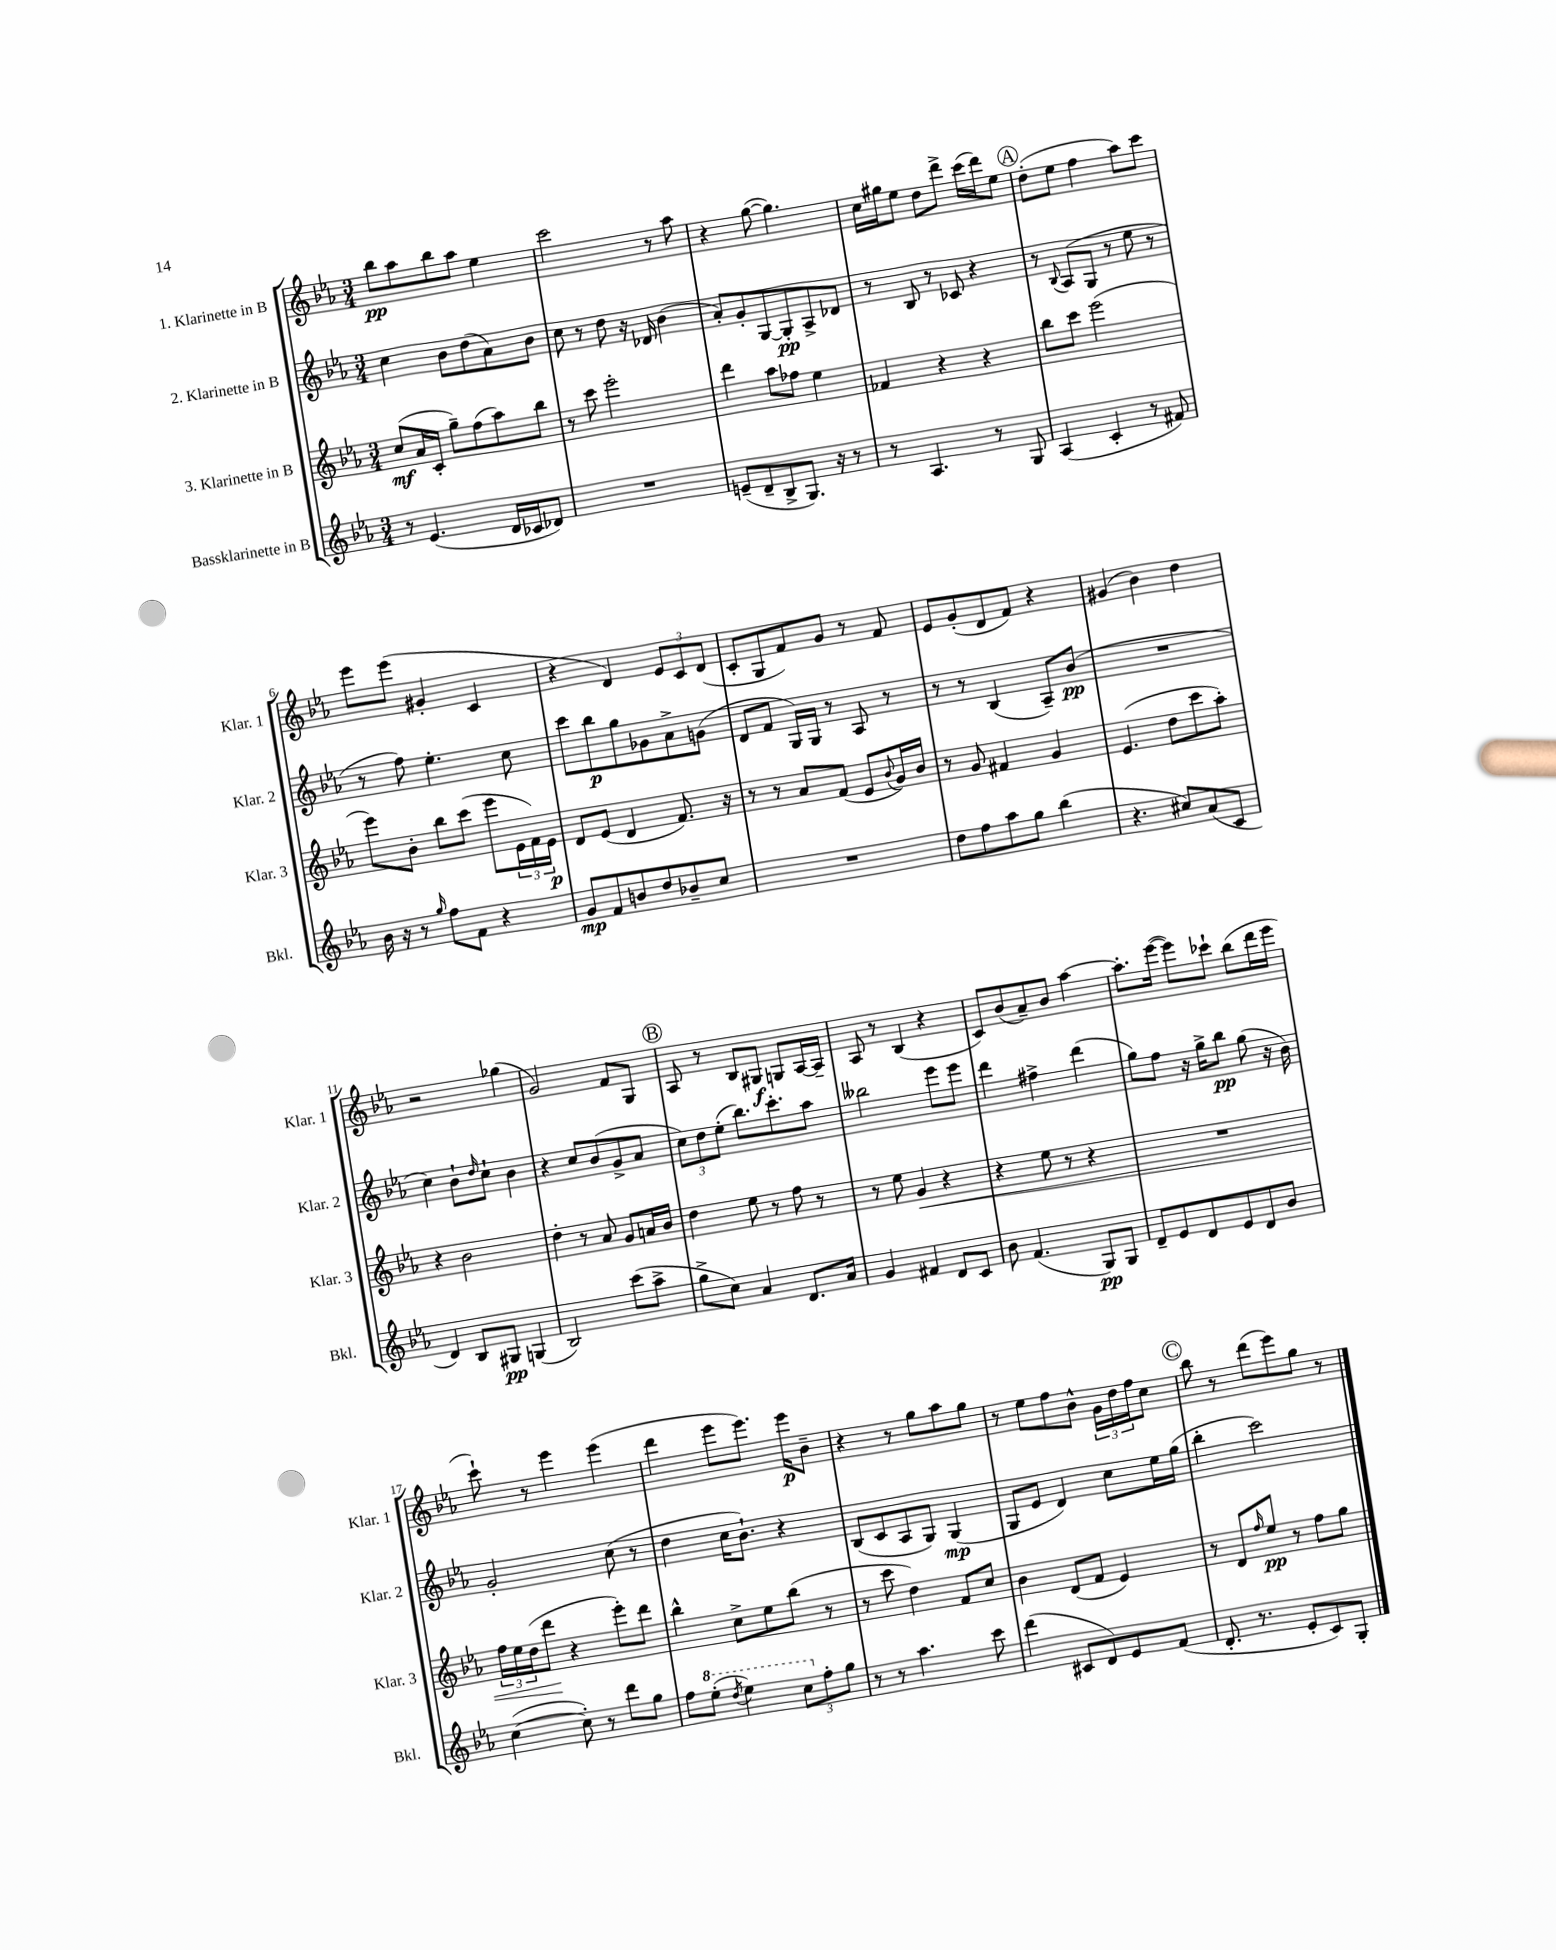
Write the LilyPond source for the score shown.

<<
\new StaffGroup <<
\new Staff = "s0" \with { instrumentName = "1. Klarinette in B" shortInstrumentName = "Klar. 1" } {
    \clef treble \key ees \major \numericTimeSignature \time 3/4
    bes''8\pp aes''8 bes''8 aes''8 ees''4 |
    c'''2 r8 aes''8 |
    r4 g''8~( g''4.) |
    c''16 gis''16 ees''8 d''8 d'''8-> c'''16( d'''16) ees''8 |
    \mark \markup { \circle "A" } d''8-.( ees''8 f''4 aes''8) c'''8 |
    ees'''8 ees'''8( gis'4-. c'4 |
    r4 d'4) \tuplet 3/2 { ees'8 c'8 d'8( } |
    c'8-. g8 f'8) g'8 r8 f'8 |
    ees'8 g'8-.( d'8 f'8) r4 |
    gis'4( bes'4) d''4 |
    r2 ges''4( |
    g'2) f'8 g8 |
    \mark \markup { \circle "B" } aes8 r8 bes8 gis8\f g8 aes16~ aes16-- |
    aes8 r8 bes4( r4 |
    c'8) bes'8( aes'8--) bes'8 aes''4~ |
    aes''8.-. ees'''16~( ees'''8) ces'''8-! bes''8( d'''16 ees'''16 |
    c'''8-!) r8 ees'''4 ees'''4( |
    d'''4 ees'''8 ees'''8.) ees'''16\p bes'8-- |
    r4 r8 g''8 aes''8 g''8 |
    r8 ees''8 f''8 bes'8-^ \tuplet 3/2 { g'16 d''16 f''16 } c''8 |
    \mark \markup { \circle "C" } bes''8 r8 d'''8( ees'''8) g''8 r8 \bar "|." |
}
\new Staff = "s1" \with { instrumentName = "2. Klarinette in B" shortInstrumentName = "Klar. 2" } {
    \clef treble \key ees \major \numericTimeSignature \time 3/4
    c''4 bes'8 d''8( aes'8) bes'8 |
    c''8 r8 d''8 r16 des'16 bes'4( |
    aes'8-.) g'8-. g8~ g8-.\pp aes8-> des'8 |
    r8 bes8 r8 ces'8 r4 |
    \mark \markup { \circle "A" } r8 \appoggiatura { bes8 } aes8( g8 r8 ees''8 r8 |
    r8 f''8) ees''4.-. c''8 |
    c'''8 bes''8\p g''8 ges'8 aes'8-> g'8( |
    d'8 f'8 g16) g16 r8 aes8 r8 |
    r8 r8 bes4( aes8--) bes'8\pp( |
    R2. |
    c''4) bes'8-! \grace { d''16 } c''8-! bes'4 |
    r4 c''8 bes'8( g'8-> aes'8 |
    \mark \markup { \circle "B" } \tuplet 3/2 { c''8) d''8 ees''8-.( } bes''8.) c'''8.-. aes''8 |
    beses''2 ees'''8 ees'''8 |
    d'''4 fis''4-> d'''4( |
    g''8) f''8 r16 g''16-> bes''8\pp g''8( r16 bes'16) |
    g'2-. c''8( r8 |
    d''4 c''16 bes'8.-!) r4 |
    bes8( c'8 aes8 g8) g4\mp( |
    g8 ees'8 d'4) c''8 ees''16 g''16( |
    \mark \markup { \circle "C" } bes''4-. c'''2) \bar "|." |
}
\new Staff = "s2" \with { instrumentName = "3. Klarinette in B" shortInstrumentName = "Klar. 3" } {
    \clef treble \key ees \major \numericTimeSignature \time 3/4
    c''8\mf( aes'16 c'16-. g''8--) f''8( aes''8) bes''8 |
    r8 c'''8 ees'''2-. |
    d'''4 aes''8 fes''8 ees''4 |
    fes'4 r4 r4 |
    \mark \markup { \circle "A" } bes''8 c'''8 ees'''2( |
    ees'''8) bes'8-. bes''8 c'''8( ees'''8 \tuplet 3/2 { ees'16 f'16) ees'16\p } |
    d'8 ees'8( d'4 f'8.) r16 |
    r8 r8 aes'8 f'8( ees'8 \appoggiatura { bes'8 } g'16) bes'16 |
    r8 g'8 fis'4 g'4 |
    ees'4.( d''8 c'''8 aes''8-.) |
    r4 bes'2 |
    d''4-. r8 aes'8 g'8 a'16 bes'16 |
    \mark \markup { \circle "B" } d''4 ees''8 r8 f''8 r8 |
    r8 ees''8 g'4\< r4 |
    r4 ees''8 r8 r4 |
    R2. |
    \tuplet 3/2 { f''16 ees''16 d''16( } d'''8\! r4 ees'''8-.) d'''8 |
    bes''4-^ c''8-> ees''8 bes''8( r8 |
    r8 c'''8 d''4) f'8 c''8 |
    bes'4 d'8( f'8 ees'4) |
    \mark \markup { \circle "C" } r8 d'8 \grace { f''16 } ees''8\pp r8 f''8 g''8 \bar "|." |
}
\new Staff = "s3" \with { instrumentName = "Bassklarinette in B" shortInstrumentName = "Bkl." } {
    \clef treble \key ees \major \numericTimeSignature \time 3/4
    r8 ees'4.( d'16 ces'16 des'8) |
    R2. |
    e'8--( d'8-- bes8-> g8.) r16 r8 |
    r8 aes4. r8 g8 |
    \mark \markup { \circle "A" } aes4( c'4-. r8 fis'8) |
    bes'16 r16 r8 \grace { g''16 } f''8 f'8 r4 |
    g'8\mp f'8 b'8 d''8 bes'8-- c''8 |
    R2. |
    d''8 f''8 aes''8 g''8 bes''4( |
    r4. cis''8) aes'8( c'8 |
    d'4) bes8 gis8\pp g4( |
    bes2) c'''8( aes''8-> |
    \mark \markup { \circle "B" } g''8-> c''8) aes'4 d'8. aes'16 |
    g'4 fis'4 d'8 c'8 |
    bes'8 f'4.( g8\pp) g8 |
    d'8-- ees'8 d'8 ees'8 d'8 bes'8 |
    c''4~( c''8-.) r8 d'''8 g''8 |
    f''8 \ottava #1 ees'''8-.( \acciaccatura { d'''8 } ees'''4) \tuplet 3/2 { c'''8 \ottava #0 f''8-. g''8 } |
    r8 r8 aes''4. c'''8 |
    d'''4( cis'8 d'8) ees'8 f'8( |
    \mark \markup { \circle "C" } d'8.-. r8. ees'8-. c'8) g8-. \bar "|." |
}
>>
>>
